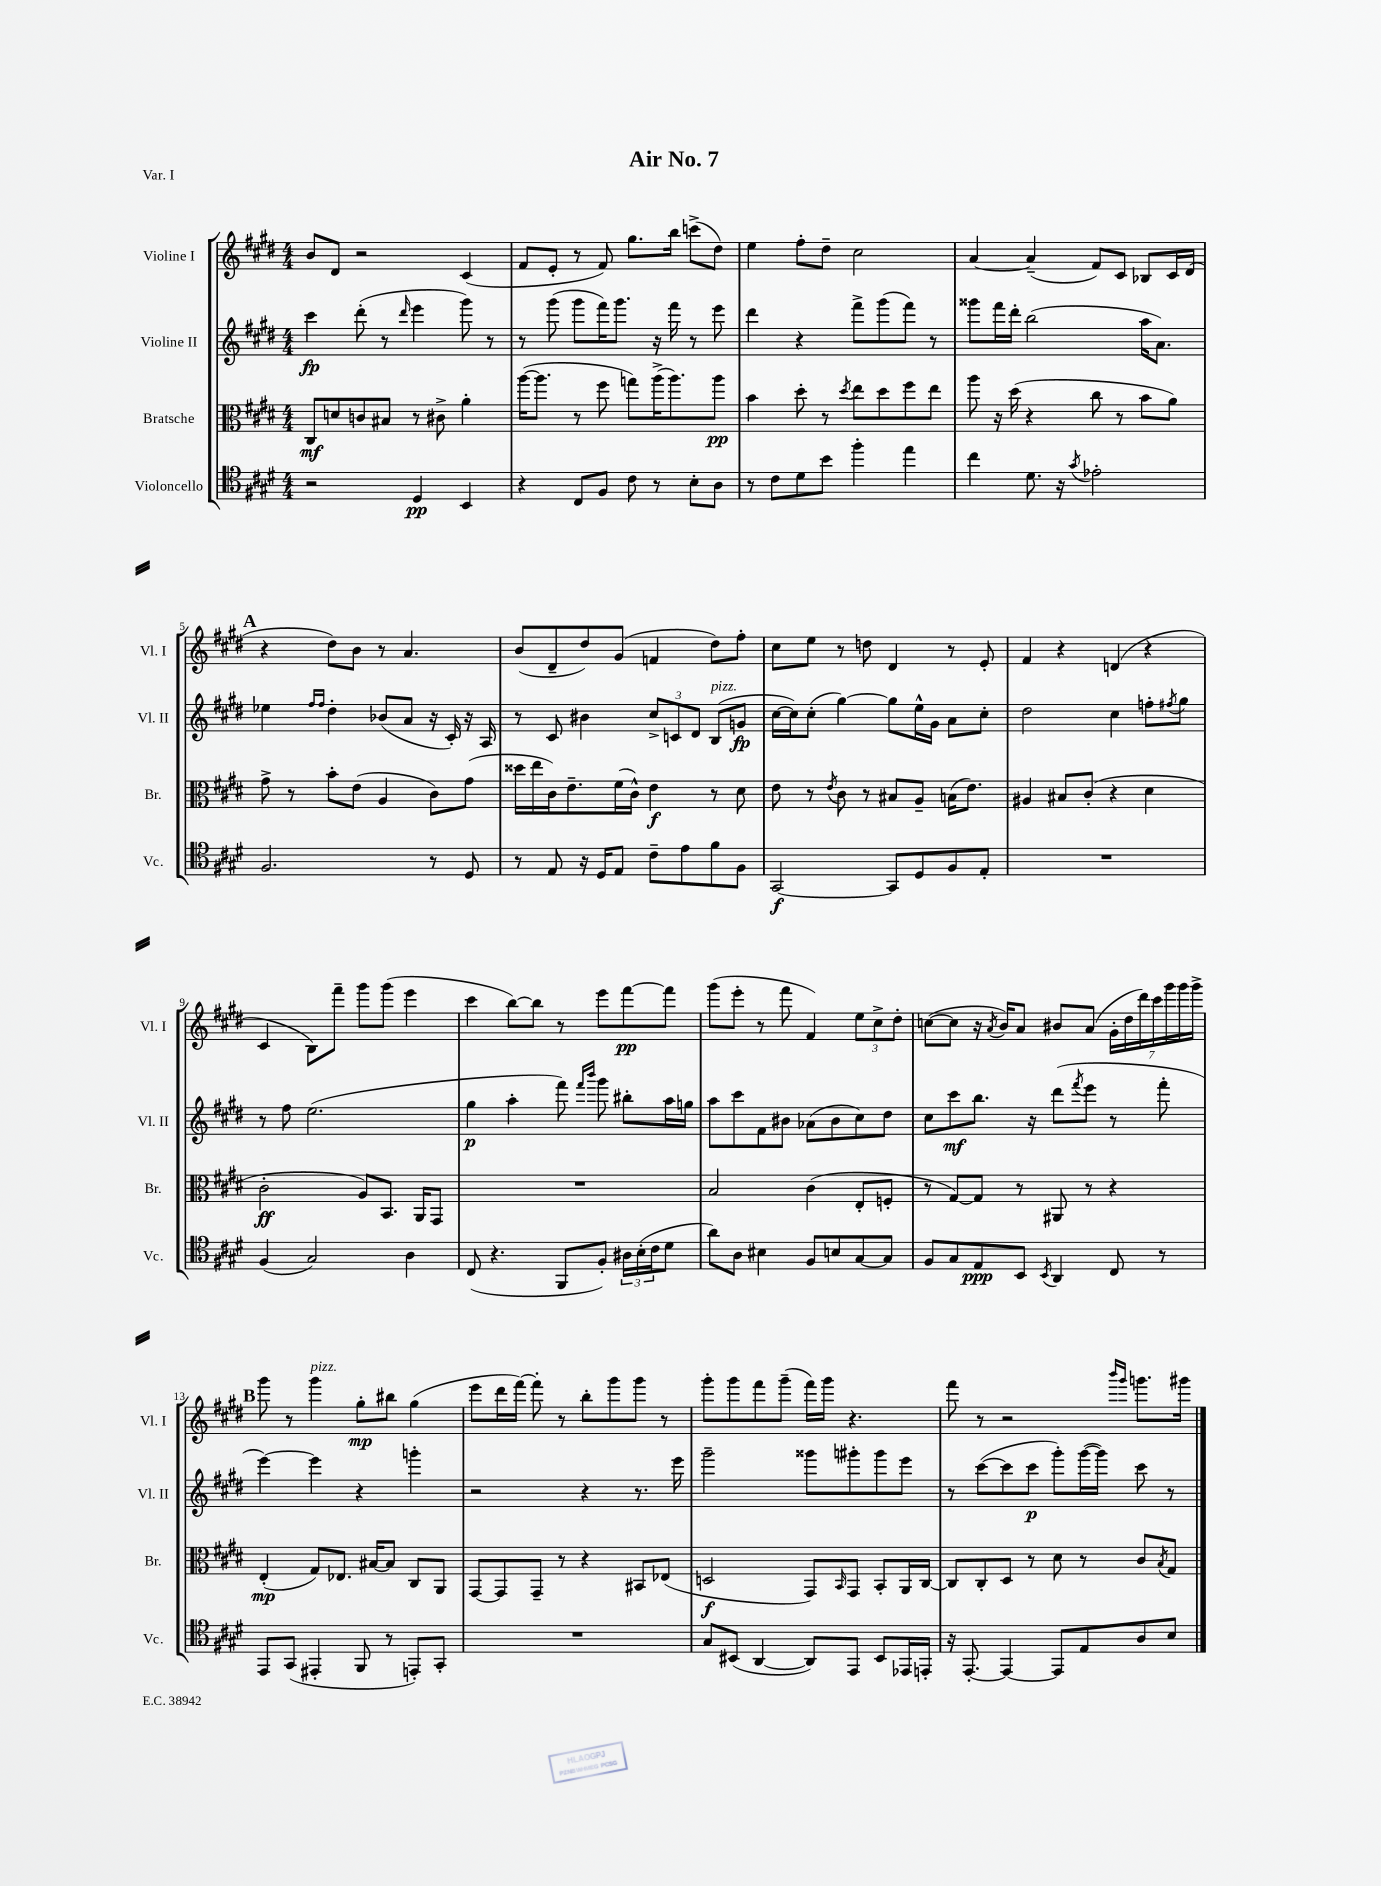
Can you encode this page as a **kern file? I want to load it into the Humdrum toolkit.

**kern	**kern	**kern	**kern
*staff4	*staff3	*staff2	*staff1
*clefC4	*clefC3	*clefG2	*clefG2
*k[f#c#g#d#]	*k[f#c#g#d#]	*k[f#c#g#d#]	*k[f#c#g#d#]
*M4/4	*M4/4	*M4/4	*M4/4
2r	8C#	4ccc#	8b
.	8d	.	8d#
.	8c	(8ddd#'	2r
.	8B#	8r	.
.	.	16qqddd#	.
4D#	8r	4eee	.
.	8c#^	.	.
4BB	4a'	8ggg#)	(4c#
.	.	8r	.
=	=	=	=
4r	([16aa	8r	8f#
.	8.aa]	.	.
.	.	(8ggg#	8e'
8C#	8r	8ggg#	8r
8F#	8ff#	16fff#)	8f#)
.	.	8.ggg#	.
8c#	8gg)	.	8.gg#
8r	(16aa^	16r	.
.	8.aa)	16fff#	16bb
8B'	.	8r	(8ccc^
8A	8aa	8eee	8dd#)
=	=	=	=
8r	4b	4ddd#	4ee
8c#	.	.	.
8d#	8dd#'	4r	8ff#'
8b	8r	.	8dd#~
.	8qdd#	.	.
4ff#'	8ee	8fff#^	2cc#
.	8dd#	(8ggg#	.
4ee	8ff#	8fff#)	.
.	8ee	8r	.
=	=	=	=
4cc#	8aa	8ggg##	[4a
.	16r	16fff#	.
.	(16dd#	16ddd#'	.
8.d#	4r	(2bb	(4a~]
16r	.	.	.
8qg#	.	.	.
2e-'	8cc#	.	8f#)
.	8r	.	8c#
.	8b	16aa	8B-
.	.	8.a)	.
.	8a)	.	16c#
.	.	.	(16d#
=	=	=	=
2.F#	8g#^	4ee-	4r
.	8r	.	.
.	.	16qqff#	.
.	.	16qqff#	.
.	8b'	4dd#'	8dd#)
.	(8e	.	8b
.	4A	(8b-	8r
.	.	8a	4.a
8r	8c#)	16r	.
.	.	16c#')	.
8D#	(8g#	16r	.
.	.	16A	.
=	=	=	=
8r	16dd##	8r	(8b
.	16ee	.	.
8E	16c#)	8c#	8d#~
.	8.e~	.	.
16r	.	4b#	8dd#)
16D#	.	.	.
8E	(16f#	.	(8g#
.	16c#^^)	.	.
8c#~	4e	12cc#^	4f
.	.	12c	.
8e	.	.	.
.	.	12d#	.
8f#	8r	(8B	8dd#)
8F#	8d#	8g	8ff#'
=	=	=	=
[2GG#	8e	[16cc#	8cc#
.	.	16cc#])	.
.	8r	(8cc#'	8ee
.	8qe	.	.
.	8c#	[4gg#)	8r
.	8r	.	8dd
8GG#]	8B#	8gg#]	4d#
8D#	8A~	16ee^^	.
.	.	16g#	.
8F#	(16B	8a	8r
.	8.e)	.	.
8E'	.	8cc#'	8e'
=	=	=	=
1r	4A#	2dd#	4f#
.	8B#	.	4r
.	(8c#'	.	.
.	4r	4cc#	(4d
.	4d#	8ff'	4r
.	.	8qff#	.
.	.	8gg#	.
=	=	=	=
(4F#	2c#'	8r	4c#
.	.	8ff#	.
2G#)	.	(2.ee	8B)
.	.	.	8fff#~
.	8A)	.	8ggg#
.	8.BB	.	(8ggg#
4A	.	.	4eee
.	16AA	.	.
.	8GG#	.	.
=	=	=	=
(8C#	1r	4gg#	4ccc#
4.r	.	.	.
.	.	4aa'	[8bb)
.	.	.	8bb]
8FF#	.	8fff#)	8r
.	.	16qqfff#	.
.	.	16qqbbb	.
8F#')	.	8ggg#	8eee
24A#	.	8bb#'	[8fff#
(24B'	.	.	.
24c#	.	.	.
8d#	.	16aa	8fff#]
.	.	16gg	.
=	=	=	=
8a)	2B	8aa	(8ggg#
8A	.	8ccc#	8eee'
4B#	.	8f#	8r
.	.	8b#	8fff#
8F#	(4c#	(8a-	4f#)
8B	.	8b#	.
[8G#	8E'	8cc#)	12ee
.	.	.	12cc#^
8G#]	8F'	8dd#	.
.	.	.	12dd#'
=	=	=	=
8F#	8r	8cc#	([8cc
8G#	[8G#)	8ccc#	8cc]
8E	8G#]	8.bb	16r
.	.	.	8qa
.	.	.	16b)
8BB	8r	.	8a
.	.	16r	.
8qBB	.	.	.
4AA	8AA#	(8ddd#	8b#
.	.	8qfff#	.
.	8r	8eee	(8a
8C#	4r	8r	28g#'
.	.	.	28dd#
.	.	.	28ddd#)
.	.	.	28ccc#
8r	.	8fff#'	.
.	.	.	28ggg#
.	.	.	28ggg#
.	.	.	28ggg#^
=	=	=	=
8EE	(4E'	[4eee)	8ggg#
(8GG#	.	.	8r
4EE#'	8G#)	4eee]	4ggg#
.	8.E-	.	.
8FF#	.	4r	8gg#'
.	[16B#	.	.
8r	8B#]	.	8bb#
8EE')	8C#	4ggg'	(4gg#
8GG#'	8AA	.	.
=	=	=	=
1r	[8GG#	2r	8eee
.	8GG#]	.	16ddd#
.	.	.	[16fff#)
.	8GG#~	.	8fff#']
.	8r	.	8r
.	4r	4r	8bb'
.	.	.	8ggg#
.	8BB#	8.r	8ggg#
.	(8E-	.	8r
.	.	16eee	.
=	=	=	=
8G#	2D	2ggg#~	8ggg#'
(8BB#	.	.	8ggg#
[4AA	.	.	8fff#
.	.	.	(8ggg#~
8AA])	8GG#)	8ggg##	16fff#)
.	.	.	16ggg#
.	16qqBB	.	.
8EE	8GG#	8ggg#'	4.r
8BB#	8BB'	8ggg#	.
16EE-	16AA	8eee	.
16EE'	[16C#	.	.
=	=	=	=
16r	8C#]	8r	8fff#
[8.EE'	.	.	.
.	8C#'	([8ccc#	8r
4EE_	8D#	8ccc#]	2r
.	8r	8ccc#	.
8EE]	8d#	8ggg#')	.
8E	8r	([16ggg#	.
.	.	16ggg#])	.
.	.	.	16qqbbb
.	.	.	16qqggg#
8A	8c#	8ccc#	8.ggg
.	8qB	.	.
8B	8G#	8r	.
.	.	.	16ggg#
==	==	==	==
*-	*-	*-	*-
